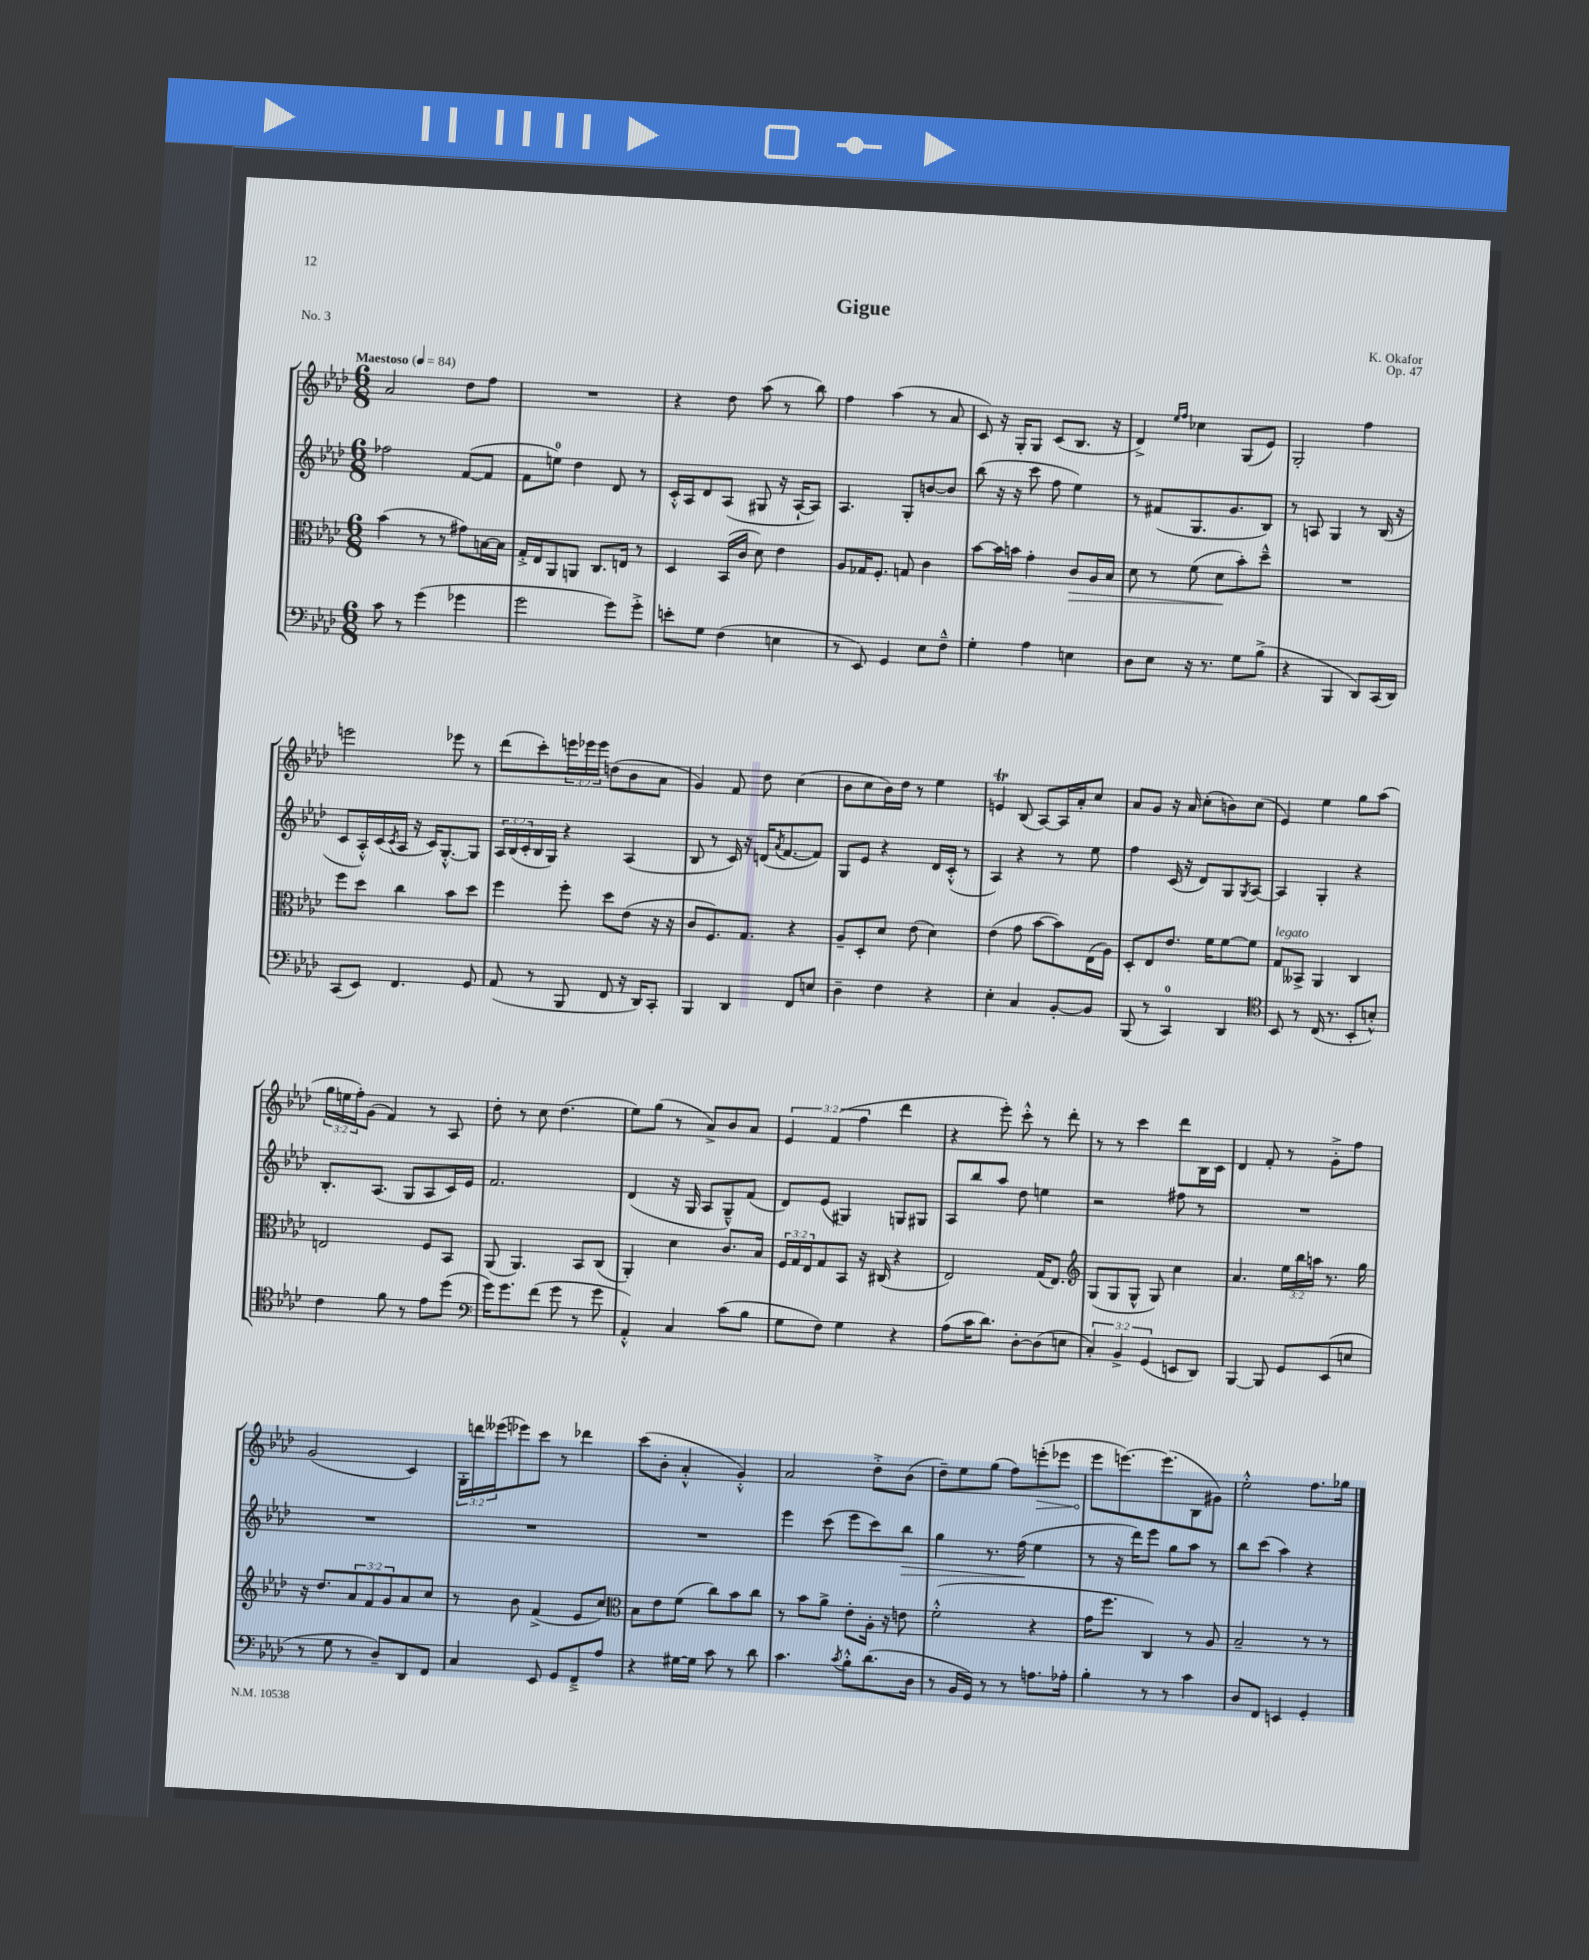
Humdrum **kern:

**kern	**kern	**dynam	**kern	**dynam	**kern	**dynam
*part4	*part3	*part3	*part2	*part2	*part1	*part1
*staff4	*staff3	*staff3	*staff2	*staff2	*staff1	*staff1
*clefF4	*clefC3	*	*clefG2	*	*clefG2	*
*k[b-e-a-d-]	*k[b-e-a-d-]	*	*k[b-e-a-d-]	*	*k[b-e-a-d-]	*
*M6/8	*M6/8	*	*M6/8	*	*M6/8	*
*MM84	*MM84	*	*MM84	*	*MM84	*
=1	=1	=1	=1	=1	=1	=1
!	!	!	!	!	!LO:TX:a:B:t=Maestoso	!
8c\	(4b-\	.	2ff-X\	.	2a-/	.
8r	.	.	.	.	.	.
(4g\	8r	.	.	.	.	.
.	8r	.	.	.	.	.
4g-X\	8g#X\L)	.	([8f/L	.	8dd-\L	.
.	[16Bn\L	.	8f/J]	.	8ff\J	.
.	16B\JJ]	.	.	.	.	.
=2	=2	=2	=2	=2	=2	=2
2g\	16G'^/LL	.	8f\L	.	2.r	.
.	16E-/J	.	.	.	.	.
.	8AA-/	.	8een\J)	.	.	.
.	8AAn/J	.	4dd-\	.	.	.
.	8.C/L	.	.	.	.	.
8g\L)	.	.	8d-/	.	.	.
.	16En/Jk	.	.	.	.	.
8g'^\J	8r	.	8r	.	.	.
=3	=3	=3	=3	=3	=3	=3
8en'\L	4D-/	.	16c'^^/LL	.	4r	.
.	.	.	16A-/J	.	.	.
8G\J	.	.	8d-/	.	.	.
(4F\	(16BB-/LL	.	(8A-/J	.	8dd-\	.
.	16c/JJ	.	.	.	.	.
.	8d-\)	.	8G#X/	.	(8aa-\	.
4En\	4e-\	.	16r	.	8r	.
.	.	.	[16A-`/KL	.	.	.
.	.	.	8A-/J])	.	8bb-\)	.
=4	=4	=4	=4	=4	=4	=4
8r	8A-/L	.	4.A-/	.	4ff\	.
8EE-/)	16G-X/K	.	.	.	.	.
.	8.F'/J	.	.	.	.	.
4GG/	.	.	.	.	(4aa-\	.
.	8Gn/	.	8G'/L	.	.	.
8E-\L	4c\	.	[8bn/	.	8r	.
8F~^^\J	.	.	8b/J]	.	8a-/	.
=5	=5	=5	=5	=5	=5	=5
4G'\	[8b-\L	.	(8bb-\	.	8c/)	.
.	16b-\L]	.	16r	.	16r	.
.	16bn\JJ	.	16r	.	16G'/KL	.
4A-\	4g'\	.	8ccc\	.	8G/J	.
.	.	.	8ff\	.	(8c/L	.
!	!	!LO:HP:b	!	!	!	!
4En\	8c/L	>	4ee-\)	.	8.B-/J	.
.	16A-/L	.	.	.	.	.
.	16B-/JJ	.	.	.	16r	.
=6	=6	=6	=6	=6	=6	=6
8D-\L	8d-\	.	8r	.	4d-^/)	.
8E-\J	8r	.	(8f#X/L	.	.	.
.	.	.	.	.	16qqee-/LL	.
.	.	.	.	.	16qqff/JJ	.
16r	(8f\	.	8.G/	.	4cc-X\	.
8.r	.	.	.	.	.	.
.	8d-\L	.	.	.	.	.
.	.	.	8.g/	.	.	.
8G\L	8b-'\)	]	.	.	(8G/L	.
(8B-^\J	8dd-~^^\J	.	8B-/J)	.	8e-/J)	.
=7	=7	=7	=7	=7	=7	=7
4r	2.r	.	8r	.	2G'/	.
.	.	.	8An/	.	.	.
4BBB-/	.	.	4G/	.	.	.
8DD-/L)	.	.	8r	.	4ff\	.
(16CC/L	.	.	(16B-/	.	.	.
16DD-/JJ)	.	.	16r	.	.	.
!!LO:LB:g=z
=8	=8	=8	=8	=8	=8	=8
(8CC/L	8ff\L	.	8c/L	.	2eeen\	.
8EE-/J)	8dd-\J	.	16A-'^^/L)	.	.	.
.	.	.	(16c/	.	.	.
.	.	.	8qc/	.	.	.
4.FF/	4cc\	.	16A-/JJ	.	.	.
.	.	.	16r	.	.	.
.	.	.	16c/KL)	.	.	.
.	.	.	[8.G'^^/	.	.	.
.	8b-\L	.	.	.	8eee-X\	.
8GG/	8dd-\J	.	8G/J]	.	8r	.
=9	=9	=9	=9	=9	=9	=9
(8AA-/	4ff\	.	24A-/LL	.	(8ddd-\L	.
.	.	.	(24B-/	.	.	.
.	.	.	24c'/	.	.	.
8r	.	.	16B-/	.	8ccc'\)	.
.	.	.	16G/JJ)	.	.	.
8BBB-/	8ff'\	.	4r	.	24eeen\L	.
.	.	.	.	.	24eee-X\	.
.	.	.	.	.	24eee-\JJ	.
8FF/	8dd-\L	.	.	.	(8ddn\L	.
16r	(8e-\J	.	(4A-/	.	8b-\	.
16DD-/KL)	.	.	.	.	.	.
8CC'/J	16r	.	.	.	8a-\J	.
.	16r	.	.	.	.	.
=10	=10	=10	=10	=10	=10	=10
4BBB-/	8c/L	.	8B-/	.	4g/)	.
.	8.F/)	.	8r	.	.	.
4DD-/	.	.	16c/)	.	8f/	.
.	8.G/J	.	16r	.	.	.
.	.	.	(16dn/KL	.	8dd-\	.
.	.	.	8qa-/	.	.	.
.	.	.	[8.f/	.	.	.
8FF/L	4r	.	.	.	(4cc\	.
8En/J	.	.	8f/J])	.	.	.
=11	=11	=11	=11	=11	=11	=11
4D-~\	8A-~/L	.	8G/L	.	8b-\L	.
.	8D-'/	.	8e-/J	.	8cc\	.
4F\	8d-/J	.	4r	.	16b-\L)	.
.	.	.	.	.	16dd-\JJ	.
.	(8e-\	.	.	.	8r	.
4r	4d-\)	.	16d-/LL	.	4ee-\	.
.	.	.	(16c'^^/JJ	.	.	.
.	.	.	8r	.	.	.
=12	=12	=12	=12	=12	=12	=12
4E-'\	(4e-\	.	4A-/)	.	4ent/	.
4C/	8g\	.	4r	.	(8B-/	.
.	[8b-\L	.	.	.	[8A-/L)	.
[8BB-'/L	8b-\])	.	8r	.	16A-/L]	.
.	.	.	.	.	16a-'/J	.
8BB-/J]	(16E-\L	.	8ee-\	.	8cc/J	.
.	16A-\JJ)	.	.	.	.	.
=13	=13	=13	=13	=13	=13	=13
(8BBB-/	8D-'/L	.	4ff\	.	8a-/L	.
8r	8E-/	.	.	.	8g/J	.
4CC/)	8.e-/J	.	(16c/	.	16r	.
.	.	.	16r	.	16a-/	.
.	.	.	8d-/L)	.	(8cc'\L	.
.	16f\KL	.	.	.	.	.
4DD-/	[8f\	.	8G/	.	8bn\)	.
.	.	.	8qG/	.	.	.
.	8f\J]	.	[8A-/J	.	(8cc\J	.
=14	=14	=14	=14	=14	=14	=14
*clefC4	*	*	*	*	*	*
!	!LO:TX:a:i:t=legato	!	!	!	!	!
8BB-/	8G/L	.	4A-/]	.	4e-/)	.
8r	8BB--X^/J	.	.	.	.	.
(16C/	4AA-/	.	4G'/	.	4ee-\	.
8.r	.	.	.	.	.	.
8BB-'/L	4C/	.	4r	.	8gg\L	.
8Bn'^^/J)	.	.	.	.	(8aa-\J	.
!!LO:LB:g=z
=15	=15	=15	=15	=15	=15	=15
4c\	2En/	.	8.B-'/L	.	24gg\LL	.
.	.	.	.	.	24een\	.
.	.	.	.	.	24ff'\J)	.
.	.	.	.	.	(8g\J	.
.	.	.	(8.A-/J	.	.	.
8f\	.	.	.	.	4f/)	.
8r	.	.	8G/L	.	.	.
8e-\L	8F/L	.	8A-/	.	8r	.
(8dd-\J	8BB-/J	.	16c/L)	.	8A-/	.
.	.	.	16e-/JJ	.	.	.
=16	=16	=16	=16	=16	=16	=16
*clefF4	*	*	*	*	*	*
16g\KL)	(8AA-/	.	2.f/	.	8dd-'\	.
8.g\	.	.	.	.	.	.
.	4.AA-/)	.	.	.	8r	.
(8f\J	.	.	.	.	8cc\	.
8g\	.	.	.	.	(4.dd-\	.
8r	8BB-/L	.	.	.	.	.
8g\	(8C/J	.	.	.	.	.
=17	=17	=17	=17	=17	=17	=17
4AA-'^^/)	4AA-'/)	.	(4d-/	.	8ee-\L)	.
.	.	.	.	.	(8gg\J	.
4C/	4d-\	.	16r	.	8r	.
.	.	.	16G/	.	.	.
.	.	.	8A-/L	.	8a-^/L)	.
(8c\L	8.c/L	.	8G~^^/)	.	8b-/	.
8B-\J	.	.	(8f/J	.	8a-/J	.
.	16B-/Jk	.	.	.	.	.
=18	=18	=18	=18	=18	=18	=18
8G\L	24F/LL	.	8d-/L)	.	6e-/	.
.	24G/	.	.	.	.	.
.	24E-/J	.	.	.	.	.
8F\J)	8G/	.	(8e-/J	.	.	.
.	.	.	.	.	(6f/	.
4G\	8BB-/J	.	4G#X/)	.	.	.
.	.	.	.	.	6ff\	.
.	16r	.	.	.	.	.
.	(16C#X/	.	.	.	.	.
4r	4r	.	8Gn/L	.	4ddd-\	.
.	.	.	8G#X/J	.	.	.
=19	=19	=19	=19	=19	=19	=19
(8A-\L	2E-/)	.	8A-/L	.	4r	.
16c\K	.	.	8bb-/	.	.	.
8.d-\J)	.	.	.	.	.	.
.	.	.	8aa-/J	.	8eee-'\)	.
[8D-'\L	.	.	8dd-\	.	8ccc'^^\	.
(8D-\]	(16G/KL	.	4een\	.	8r	.
.	8.E-/J)	.	.	.	.	.
8En\J	.	.	.	.	8ddd-'\	.
=20	=20	=20	=20	=20	=20	=20
*	*clefG2	*	*	*	*	*
6C'/)	(8G/L	.	2r	.	8r	.
.	8G/	.	.	.	8r	.
6BB-^/	.	.	.	.	.	.
.	8G^^/J	.	.	.	4ccc\	.
(6GG/	.	.	.	.	.	.
.	8G/)	.	.	.	.	.
8EEn/L	4cc\	.	8ff#X\	.	8ddd-\L	.
8DD-/J)	.	.	8r	.	16B-\L	.
.	.	.	.	.	16c\JJ	.
=21	=21	=21	=21	=21	=21	=21
[4BBB-/	4.a-/	.	2.r	.	4d-/	.
8BBB-/]	.	.	.	.	8f'/	.
8GG/L	24ee-\LL	.	.	.	8r	.
.	24bb-\	.	.	.	.	.
.	24aan\JJ	.	.	.	.	.
(8EE-/	8.r	.	.	.	8g'^\L	.
8En/J	.	.	.	.	8ff\J	.
.	16gg\	.	.	.	.	.
!!LO:LB:g=z
=22	=22	=22	=22	=22	=22	=22
8r	16r	.	2.r	.	(2g/	.
.	8.dd-/L	.	.	.	.	.
8G\	.	.	.	.	.	.
8r	12a-/	.	.	.	.	.
.	12f/	.	.	.	.	.
8D-~/L)	.	.	.	.	.	.
.	12g/	.	.	.	.	.
8DD-/	8a-/	.	.	.	4c/)	.
8FF/J	8cc/J	.	.	.	.	.
=23	=23	=23	=23	=23	=23	=23
4C/	8r	.	2.r	.	24G'\LL	.
.	.	.	.	.	24dddn\	.
.	.	.	.	.	(24eee--X\J	.
.	8b-\	.	.	.	8eee-X\)	.
8EE-/	(4f^/	.	.	.	8ccc\J	.
8GG/L	.	.	.	.	8r	.
8FF~^/	8e-/L	.	.	.	4ddd-X\	.
8A-/J	8cc/J)	.	.	.	.	.
=24	=24	=24	=24	=24	=24	=24
*	*clefC3	*	*	*	*	*
4r	8B-\L	.	2.r	.	(8ccc\L	.
.	8e-\	.	.	.	8b-'\J	.
[16G#X\LL	(8f\J	.	.	.	4a-'^^/	.
16G#\JJ]	.	.	.	.	.	.
8c\	8cc\L)	.	.	.	.	.
8r	8b-\	.	.	.	4g'^^/)	.
8d-\	8cc\J	.	.	.	.	.
=25	=25	=25	=25	=25	=25	=25
4.c\	8r	.	4eee-\	.	2a-/	.
.	8b-\L	.	.	.	.	.
.	8a-^\J	.	(8ccc\	.	.	.
8qc/	.	.	.	.	.	.
8B-'^^\L	8e-'\L	.	8eee-\L	.	.	.
(8.d-\	16A-'\Jk	.	8ccc\)	.	8dd-'^\L	.
.	16r	.	.	.	.	.
!	!	!	!	!LO:HP:b	!	!
.	8en\	.	8bb-\J	>	(8b-\J	.
16D-\Jk	.	.	.	.	.	.
=26	=26	=26	=26	=26	=26	=26
8r	(2f'^^\	.	4gg\	.	8dd-~\L)	.
16BB-/LL	.	.	.	.	8ee-\	.
16GG/JJ)	.	.	.	.	.	.
8r	.	.	8.r	.	(8gg\J	.
8r	.	.	.	.	8ff\L)	.
.	.	.	(16ff\	.	.	.
!	!	!	!	!	!	!LO:HP:b
8.An\L	4r	.	4ee-\	]	(8eeen'\	>
.	.	.	.	.	8eee-X\J	.
16A-X'\Jk	.	.	.	.	.	.
=27	=27	=27	=27	=27	=27	=27
4B-'\	16g\KL	.	8r	.	8eee-\L	.
.	8.ff\J	.	.	.	.	.
.	.	.	16r	.	[8.eeen\)	]
.	.	.	16ddd-\KL)	.	.	.
8r	4C/)	.	8eee-\J	.	.	.
.	.	.	.	.	(8.eee\]	.
8r	.	.	8gg\L	.	.	.
4c\	8r	.	8aa-\J	.	8B-\	.
.	8A-/	.	8r	.	8g#X\J)	.
=28	=28	=28	=28	=28	=28	=28
8D-/L	2B-~/	.	8bb-\L	.	2ee-'^^\	.
8FF/J	.	.	(8ccc\J	.	.	.
4EEn/	.	.	4aa-\)	.	.	.
4GG'/	8r	.	4r	.	8.ff\L	.
.	8r	.	.	.	.	.
.	.	.	.	.	16gg-X\Jk	.
==	==	==	==	==	==	==
*-	*-	*-	*-	*-	*-	*-
